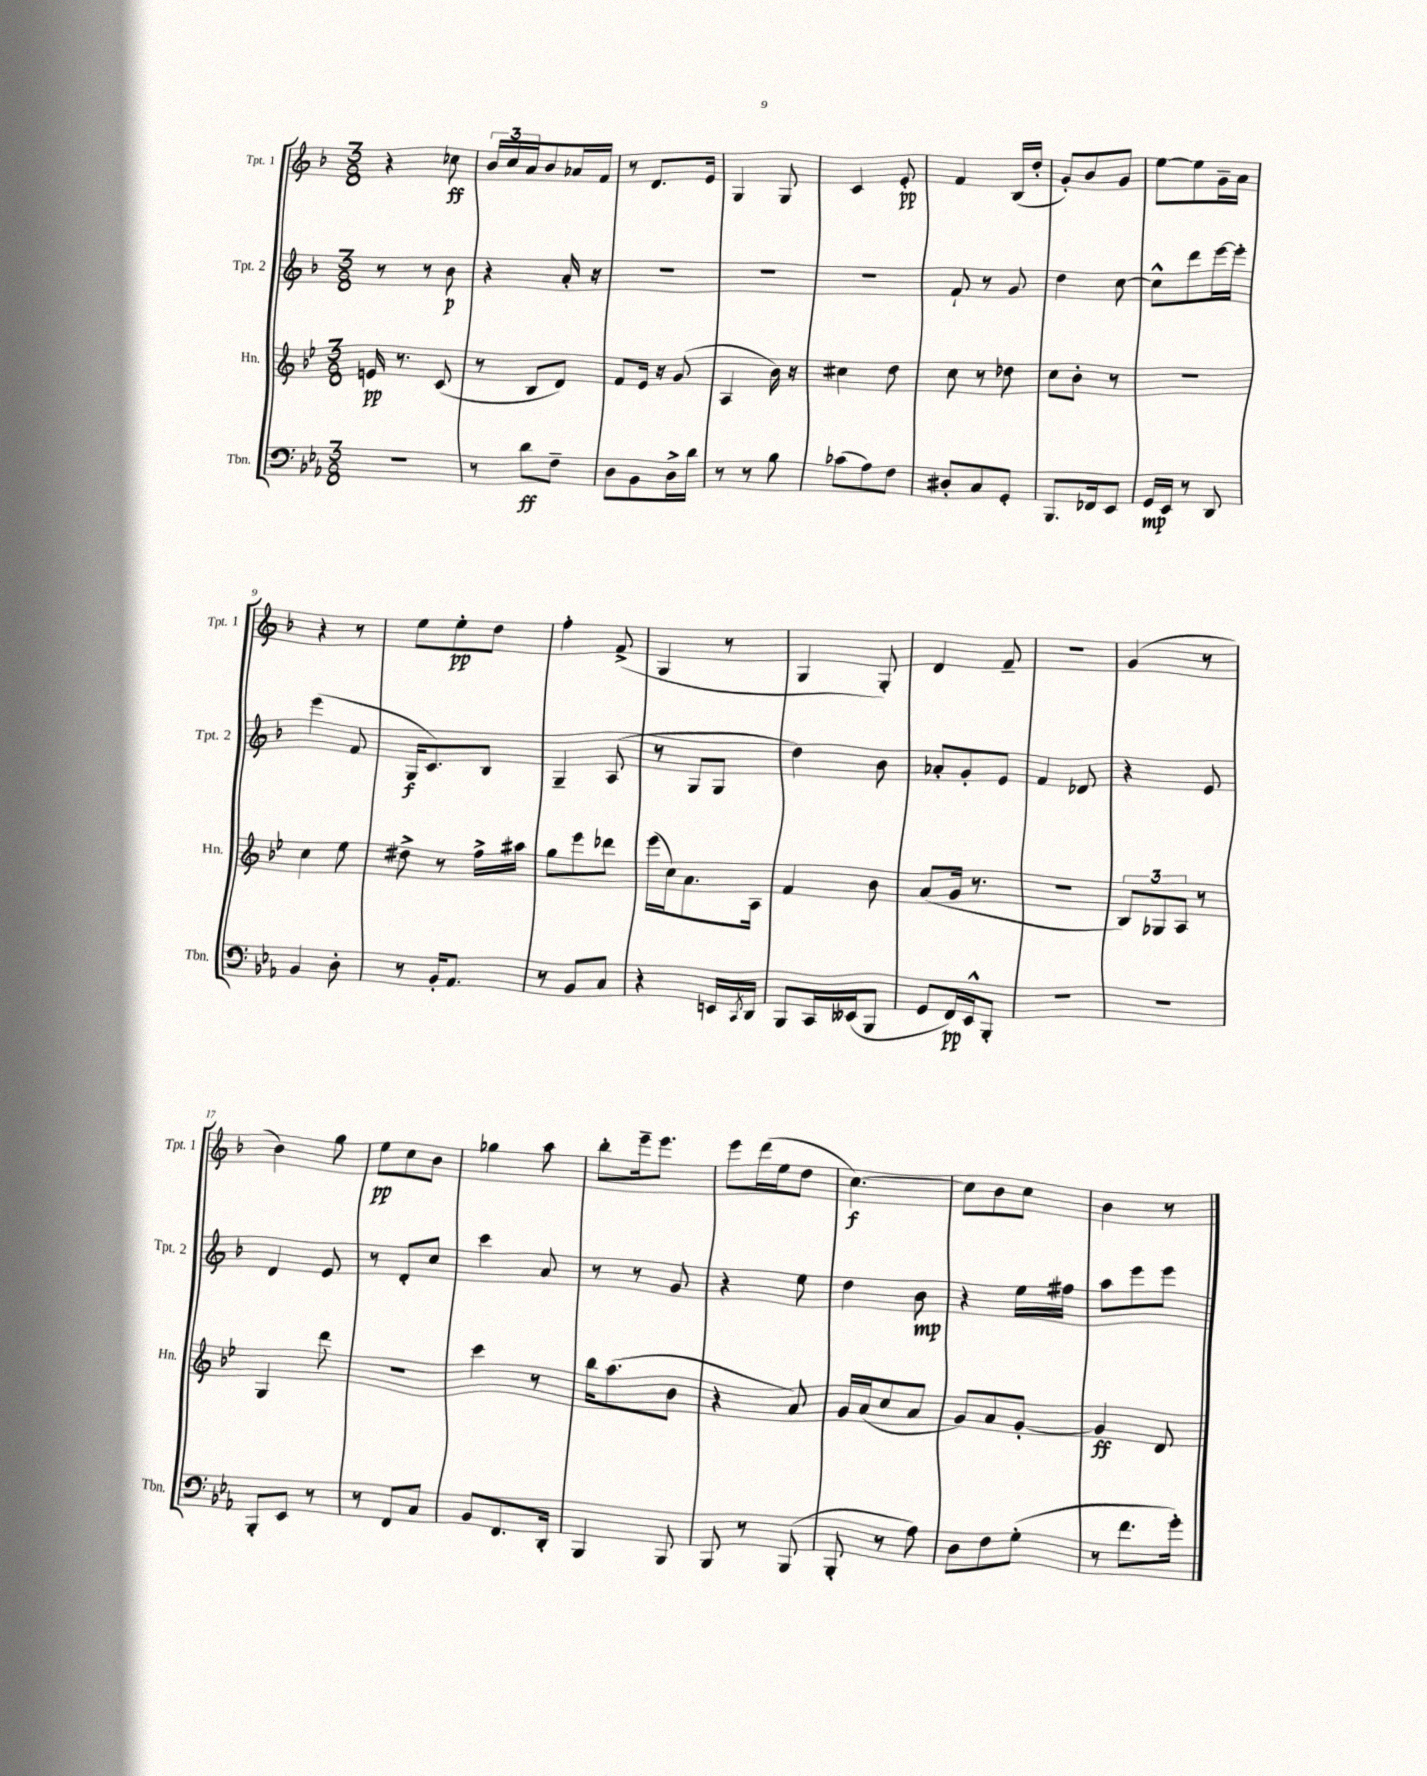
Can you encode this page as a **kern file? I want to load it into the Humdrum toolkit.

**kern	**dynam	**kern	**dynam	**kern	**dynam	**kern	**dynam
*part4	*part4	*part3	*part3	*part2	*part2	*part1	*part1
*staff4	*staff4	*staff3	*staff3	*staff2	*staff2	*staff1	*staff1
*I"Tbn.	*	*I"Hn.	*	*I"Tpt. 2	*	*I"Tpt. 1	*
*I'Tbn.	*	*I'Hn.	*	*I'Tpt. 2	*	*I'Tpt. 1	*
*clefF4	*	*clefG2	*	*clefG2	*	*clefG2	*
*k[b-e-a-]	*	*k[b-e-]	*	*k[b-]	*	*k[b-]	*
*M3/8	*	*M3/8	*	*M3/8	*	*M3/8	*
=1	=1	=1	=1	=1	=1	=1	=1
4.r	.	16en/	pp	8r	.	4r	.
.	.	8.r	.	.	.	.	.
.	.	.	.	8r	.	.	.
.	.	(8c/	.	8b-\	p	8cc-X\	ff
=2	=2	=2	=2	=2	=2	=2	=2
8r	.	8r	.	4r	.	24b-/LL	.
.	.	.	.	.	.	24cc/	.
.	.	.	.	.	.	24a/J	.
8d\L	ff	8B-/L	.	.	.	8b-/	.
8F~\J	.	8d/J)	.	16a'/	.	16a-X/L	.
.	.	.	.	16r	.	16f/JJ	.
=3	=3	=3	=3	=3	=3	=3	=3
8D\L	.	8f/L	.	4.r	.	8r	.
8BB-\	.	16e-/Jk	.	.	.	8.d/L	.
.	.	16r	.	.	.	.	.
16D^\L	.	(8g/	.	.	.	.	.
16d\JJ	.	.	.	.	.	16e/Jk	.
=4	=4	=4	=4	=4	=4	=4	=4
8r	.	4A/	.	4.r	.	4G/	.
8r	.	.	.	.	.	.	.
8B-\	.	16b-\)	.	.	.	8G/	.
.	.	16r	.	.	.	.	.
=5	=5	=5	=5	=5	=5	=5	=5
(8c-X\L	.	4cc#X\	.	4.r	.	4c/	.
8A-\)	.	.	.	.	.	.	.
8F\J	.	8dd\	.	.	.	8e'/	pp
=6	=6	=6	=6	=6	=6	=6	=6
8D#X'/L	.	8cc\	.	8f`/	.	4f/	.
8C/	.	8r	.	8r	.	.	.
8GG'/J	.	8dd-X\	.	8g/	.	(16B-/LL	.
.	.	.	.	.	.	16dd'/JJ	.
=7	=7	=7	=7	=7	=7	=7	=7
8.BBB-/L	.	8cc\L	.	4dd\	.	8g'/L)	.
.	.	8b-'\J	.	.	.	8b-/	.
16FF-X/k	.	.	.	.	.	.	.
8EE-/J	.	8r	.	[8cc\	.	8g/J	.
=8	=8	=8	=8	=8	=8	=8	=8
16GG/LL	mp	4.r	.	8cc^^\L]	.	[8ee\L	.
16EE-/JJ	.	.	.	.	.	.	.
8r	.	.	.	8ddd\	.	8ee\]	.
8DD/	.	.	.	[16eee\L	.	16g~\L	.
.	.	.	.	16eee'\JJ]	.	16a\JJ	.
!!LO:LB:g=z
=9	=9	=9	=9	=9	=9	=9	=9
4BB-/	.	4cc\	.	(4eee\	.	4r	.
8D'\	.	8ee-\	.	8f/	.	8r	.
=10	=10	=10	=10	=10	=10	=10	=10
8r	.	8dd#X^\	.	16G/KL	f	8ee\L	.
.	.	.	.	8.c/)	.	.	.
16BB-'/KL	.	8r	.	.	.	8ee'\	pp
8.AA-/J	.	.	.	.	.	.	.
.	.	16ff^\LL	.	8B-/J	.	8dd\J	.
.	.	16aa#X\JJ	.	.	.	.	.
=11	=11	=11	=11	=11	=11	=11	=11
8r	.	8gg\L	.	4G~/	.	4ff'\	.
8BB-/L	.	8eee-\	.	.	.	.	.
8C/J	.	8ddd-X\J	.	(8A/	.	(8f^/	.
=12	=12	=12	=12	=12	=12	=12	=12
4r	.	(16eee-\LL	.	8r	.	4G/	.
.	.	16cc\J)	.	.	.	.	.
.	.	8.a\	.	8G/L	.	.	.
16EEn/LL	.	.	.	8G/J	.	8r	.
8qCC/	.	.	.	.	.	.	.
16DD/JJ	.	16A\Jk	.	.	.	.	.
=13	=13	=13	=13	=13	=13	=13	=13
8BBB-/L	.	4f/	.	4dd\)	.	4G/	.
16CC/L	.	.	.	.	.	.	.
(16EE--X/J	.	.	.	.	.	.	.
8BBB-/J	.	8b-\	.	8b-\	.	8G'/)	.
=14	=14	=14	=14	=14	=14	=14	=14
8GG/L	.	(8a/L	.	8a-X'/L	.	4d/	.
16FF/L)	pp	16g/Jk	.	8g'/	.	.	.
16EE-^^/J	.	8.r	.	.	.	.	.
8BBB-'/J	.	.	.	8e/J	.	8f~/	.
=15	=15	=15	=15	=15	=15	=15	=15
4.r	.	4.r	.	4f/	.	4.r	.
.	.	.	.	8d-X/	.	.	.
=16	=16	=16	=16	=16	=16	=16	=16
4.r	.	12B-/L)	.	4r	.	(4g/	.
.	.	12G-X/	.	.	.	.	.
.	.	12A/J	.	.	.	.	.
.	.	8r	.	8e/	.	8r	.
!!LO:LB:g=z
=17	=17	=17	=17	=17	=17	=17	=17
8BBB-'/L	.	4G/	.	4d/	.	4b-\)	.
8EE-/J	.	.	.	.	.	.	.
8r	.	8ddd\	.	8e/	.	8gg\	.
=18	=18	=18	=18	=18	=18	=18	=18
8r	.	4.r	.	8r	.	8ee\L	pp
8FF/L	.	.	.	8d'/L	.	8cc\	.
8C/J	.	.	.	8cc/J	.	8b-\J	.
=19	=19	=19	=19	=19	=19	=19	=19
8BB-/L	.	4ccc\	.	4ccc\	.	4gg-X\	.
8.FF/	.	.	.	.	.	.	.
.	.	8r	.	8a/	.	8aa\	.
16DD'/Jk	.	.	.	.	.	.	.
=20	=20	=20	=20	=20	=20	=20	=20
4BBB-/	.	16bb-\KL	.	8r	.	8bb-'\L	.
.	.	(8.aa\	.	.	.	.	.
.	.	.	.	8r	.	16eee~\k	.
.	.	.	.	.	.	8.eee\J	.
8BBB-/	.	8b-\J	.	8g/	.	.	.
=21	=21	=21	=21	=21	=21	=21	=21
8BBB-/	.	4r	.	4r	.	8eee\L	.
8r	.	.	.	.	.	(16ddd\L	.
.	.	.	.	.	.	16ee\J	.
(8BBB-/	.	8a/)	.	8ee\	.	8dd\J	.
=22	=22	=22	=22	=22	=22	=22	=22
8BBB-'/	.	16g/LL	.	4dd\	.	[4.cc\)	f
.	.	(16a/J	.	.	.	.	.
8r	.	8cc/	.	.	.	.	.
8A-\)	.	8a/J	.	8b-\	mp	.	.
=23	=23	=23	=23	=23	=23	=23	=23
8D\L	.	8g/L)	.	4r	.	8cc\L]	.
8F\	.	8a/	.	.	.	8b-\	.
(8G'\J	.	[8g'/J	.	16ee\LL	.	8cc\J	.
.	.	.	.	16ff#X\JJ	.	.	.
=24	=24	=24	=24	=24	=24	=24	=24
8r	.	4g/]	ff	8aa\L	.	4b-\	.
8.f\L	.	.	.	8eee\	.	.	.
.	.	8d/	.	8eee\J	.	8r	.
16g'\Jk)	.	.	.	.	.	.	.
==	==	==	==	==	==	==	==
*-	*-	*-	*-	*-	*-	*-	*-
